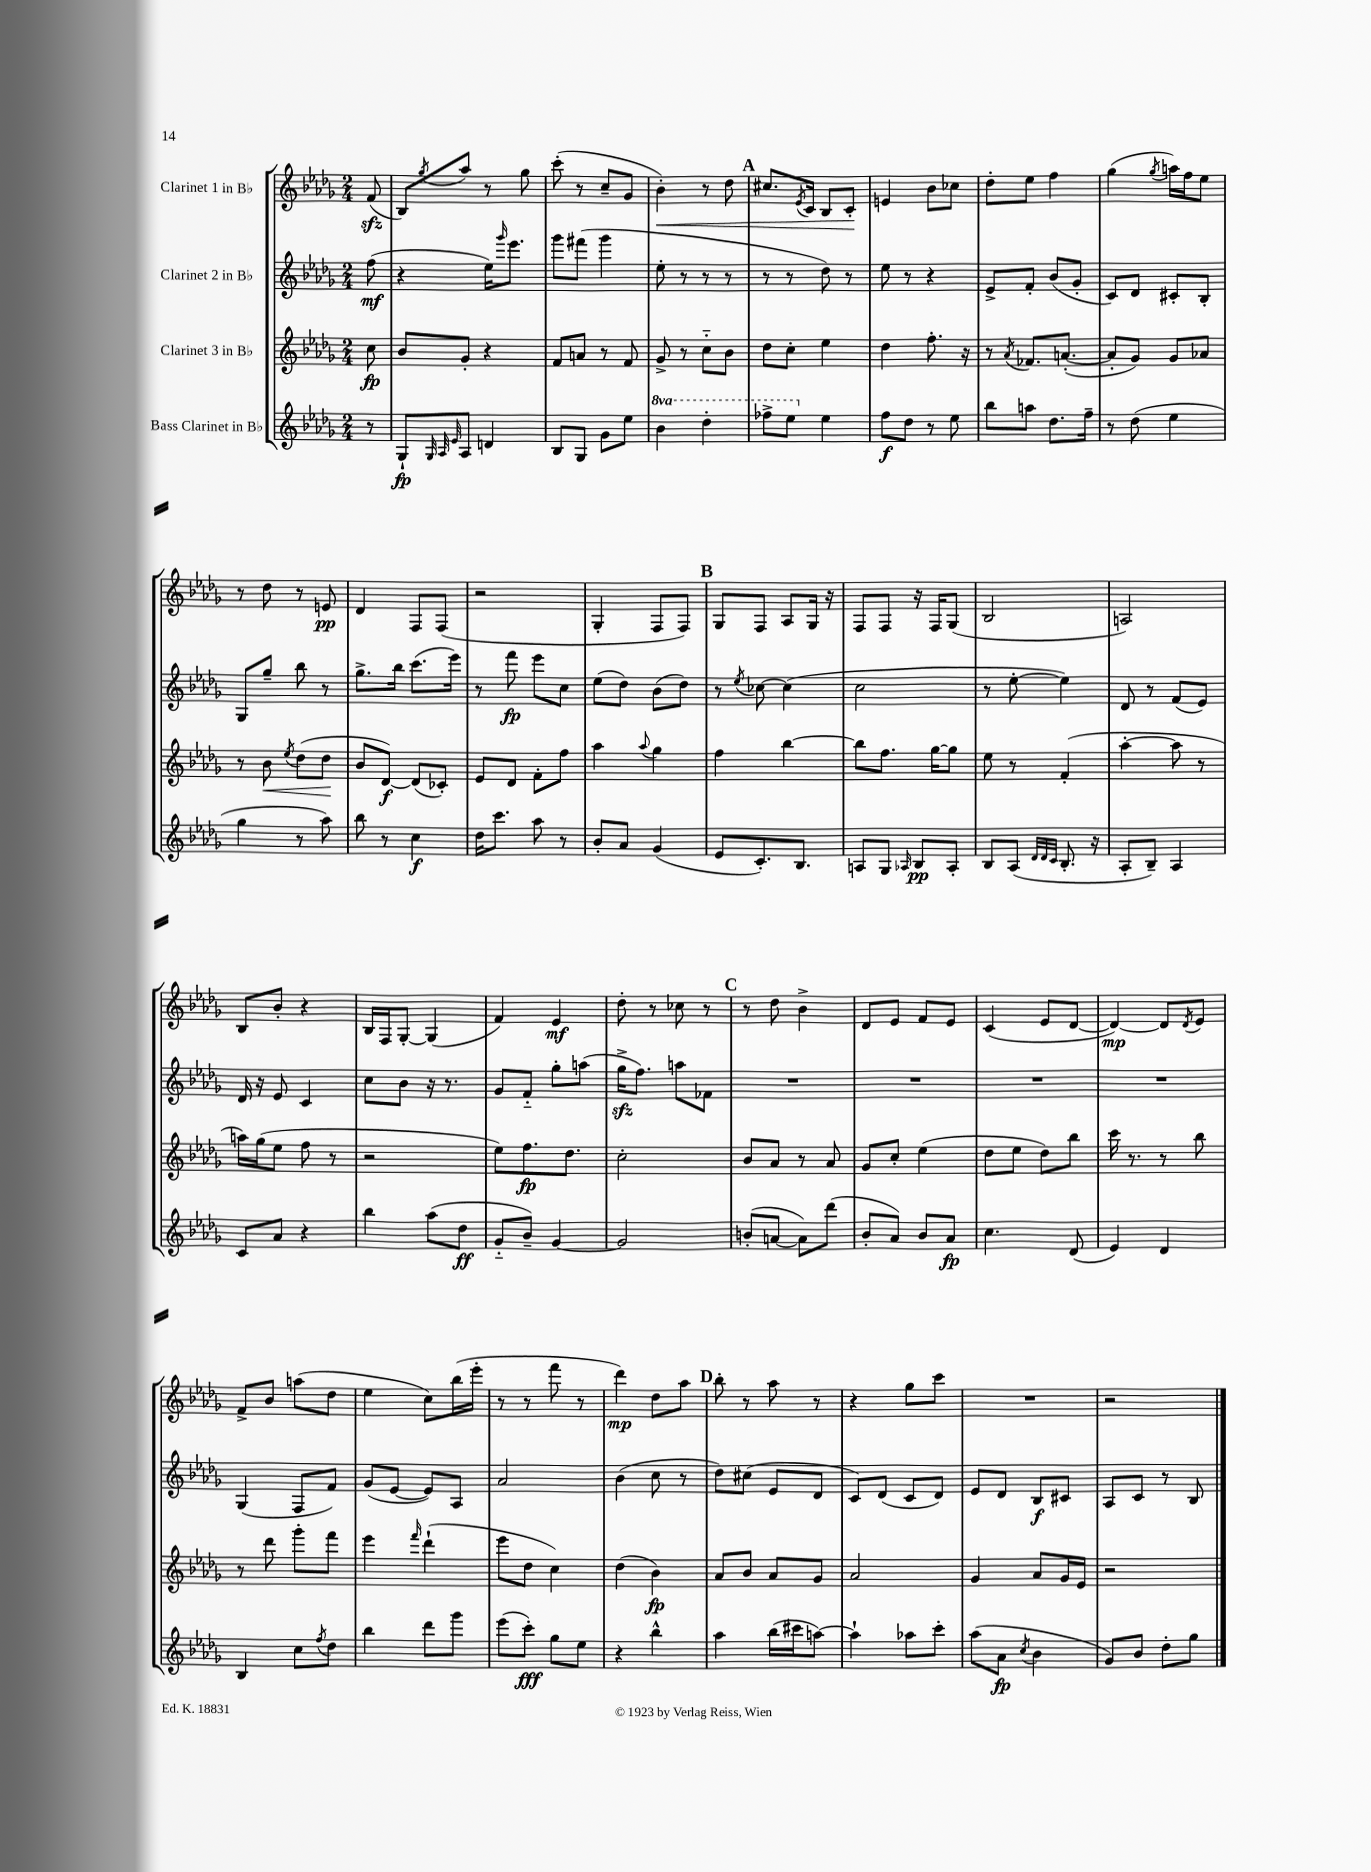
<<
\new StaffGroup <<
\new Staff = "s0" \with { instrumentName = "Clarinet 1 in Bb" } {
    \clef treble \key des \major \numericTimeSignature \time 2/4 \partial 8
    f'8\sfz( |
    bes8) \acciaccatura { ges''8 } aes''8 r8 ges''8 |
    c'''8-.( r8 c''8-- ges'8 |
    bes'4-.\<) r8 des''8 |
    \mark \markup { \bold "A" } cis''8. \acciaccatura { ees'8 } c'16 bes8 c'8-.\! |
    e'4 bes'8 ces''8 |
    des''8-. ees''8 f''4 |
    ges''4( \acciaccatura { ges''8 } a''16) f''16 ees''8 |
    r8 des''8 r8 e'8\pp |
    des'4 f8 f8( |
    r2 |
    ges4-. f8 f8) |
    \mark \markup { \bold "B" } ges8 f8 aes8 ges16 r16 |
    f8 f8 r16 f16 ges8( |
    bes2 |
    a2) |
    bes8 bes'8-. r4 |
    bes16 f16 ges8~-. ges4( |
    f'4) ees'4\mf |
    des''8-. r8 ces''8 r8 |
    \mark \markup { \bold "C" } r8 des''8 bes'4-> |
    des'8 ees'8 f'8 ees'8 |
    c'4( ees'8 des'8~ |
    des'4~\mp) des'8 \acciaccatura { des'8 } ees'8 |
    f'8-> bes'8 a''8( des''8 |
    ees''4 c''8) bes''16( ees'''16-. |
    r8 r8 f'''8 r8 |
    des'''4\mp) des''8 aes''8 |
    \mark \markup { \bold "D" } bes''8-. r8 aes''8 r8 |
    r4 ges''8 c'''8 |
    R2 |
    r2 \bar "|." |
}
\new Staff = "s1" \with { instrumentName = "Clarinet 2 in Bb" } {
    \clef treble \key des \major \numericTimeSignature \time 2/4 \partial 8
    f''8\mf( |
    r4 ees''16) \grace { ges'''16 } ees'''8. |
    ges'''8 fis'''8( ges'''4 |
    ees''8-. r8 r8 r8 |
    \mark \markup { \bold "A" } r8 r8 des''8) r8 |
    ees''8 r8 r4 |
    ees'8-> f'8-. bes'8( ges'8-. |
    c'8) des'8 cis'8-. bes8-. |
    ges8 ges''8-- bes''8 r8 |
    ges''8.-> bes''16 c'''8.( ees'''16) |
    r8 f'''8\fp ees'''8 c''8 |
    ees''8( des''8) bes'8( des''8) |
    \mark \markup { \bold "B" } r8 \acciaccatura { ees''8 } ces''8~ ces''4( |
    c''2 |
    r8 ees''8~-. ees''4) |
    des'8 r8 f'8( ees'8) |
    des'16 r16 ees'8 c'4 |
    c''8 bes'8 r16 r8. |
    ges'8 f'8-_ ges''8-. a''8( |
    ges''16->\sfz f''8.) a''8 fes'8 |
    \mark \markup { \bold "C" } R2 |
    R2 |
    R2 |
    R2 |
    ges4( f8 f'8) |
    ges'8( ees'8~ ees'8) aes8 |
    aes'2 |
    bes'4( c''8 r8 |
    \mark \markup { \bold "D" } des''8) cis''8( ees'8 des'8 |
    c'8) des'8( c'8 des'8) |
    ees'8 des'8 bes8\f cis'8 |
    aes8 c'8 r8 bes8 \bar "|." |
}
\new Staff = "s2" \with { instrumentName = "Clarinet 3 in Bb" } {
    \clef treble \key des \major \numericTimeSignature \time 2/4 \partial 8
    c''8\fp |
    bes'8 ges'8-. r4 |
    f'8 a'8 r8 f'8 |
    ges'8-> r8 c''8-_ bes'8 |
    \mark \markup { \bold "A" } des''8 c''8-. ees''4 |
    des''4 f''8.-. r16 |
    r8 \acciaccatura { aes'8 } fes'8. a'8.~-.( |
    a'8-. ges'8) ges'8 aes'8 |
    r8 bes'8\< \acciaccatura { ees''8 } des''8( des''8\! |
    bes'8 des'8~\f) des'8( ces'8-.) |
    ees'8 des'8 f'8-. f''8 |
    aes''4 \appoggiatura { aes''8 } ges''4 |
    \mark \markup { \bold "B" } f''4 bes''4~ |
    bes''8 f''8. ges''16~ ges''8 |
    ees''8 r8 f'4-.( |
    aes''4~-. aes''8 r8 |
    a''16) ges''16( ees''8 f''8 r8 |
    r2 |
    ees''8) f''8.\fp des''8. |
    c''2-. |
    \mark \markup { \bold "C" } bes'8 aes'8 r8 aes'8 |
    ges'8 c''8-. ees''4( |
    des''8 ees''8 des''8) bes''8 |
    c'''16 r8. r8 bes''8 |
    r8 des'''8 ges'''8-. f'''8 |
    ees'''4 \grace { f'''16 } des'''4-!( |
    ees'''8 des''8 c''4) |
    des''4( bes'4\fp) |
    \mark \markup { \bold "D" } aes'8 bes'8 aes'8 ges'8 |
    aes'2 |
    ges'4 aes'8 ges'16 ees'16 |
    r2 \bar "|." |
}
\new Staff = "s3" \with { instrumentName = "Bass Clarinet in Bb" } {
    \clef treble \key des \major \numericTimeSignature \time 2/4 \set Staff.ottavationMarkups = #ottavation-simple-ordinals \partial 8
    r8 |
    ges8-!\fp \grace { ges32 aes32 ees'32 } aes8 d'4 |
    bes8 ges8 ges'8 ees''8 |
    \ottava #1 bes''4 des'''4-. |
    \mark \markup { \bold "A" } fes'''8-> ees'''8 \ottava #0 ees''4 |
    f''8\f des''8 r8 ees''8 |
    bes''8 a''8 des''8. f''16-- |
    r8 des''8( ees''4 |
    ges''4 r8 aes''8) |
    bes''8 r8 c''4\f |
    des''16 c'''8. aes''8 r8 |
    bes'8-. aes'8 ges'4( |
    \mark \markup { \bold "B" } ees'8 c'8.-.) bes8. |
    a8 ges8 \grace { aes16 } bes8\pp aes8-. |
    bes8 aes8( \grace { des'32 des'32 c'32 } bes8.-. r16 |
    aes8-. bes8--) aes4 |
    c'8 aes'8 r4 |
    bes''4 aes''8( des''8\ff |
    ges'8-_ bes'8--) ges'4~ |
    ges'2 |
    \mark \markup { \bold "C" } b'8-.( a'8~ a'8) des'''8( |
    bes'8-. aes'8) bes'8 aes'8\fp |
    c''4. des'8( |
    ees'4) des'4 |
    bes4 c''8 \acciaccatura { f''8 } des''8 |
    bes''4 des'''8 ges'''8 |
    ees'''8( c'''8-.\fff) ges''8 ees''8 |
    r4 bes''4-^ |
    \mark \markup { \bold "D" } aes''4 bes''16( cis'''16 a''8~) |
    a''4-! aes''8 c'''8-. |
    aes''8( aes'8\fp \acciaccatura { c''8 } bes'4 |
    ges'8) bes'8 des''8-. ges''8 \bar "|." |
}
>>
>>
\layout { \context { \Score \remove "Bar_number_engraver" } }
